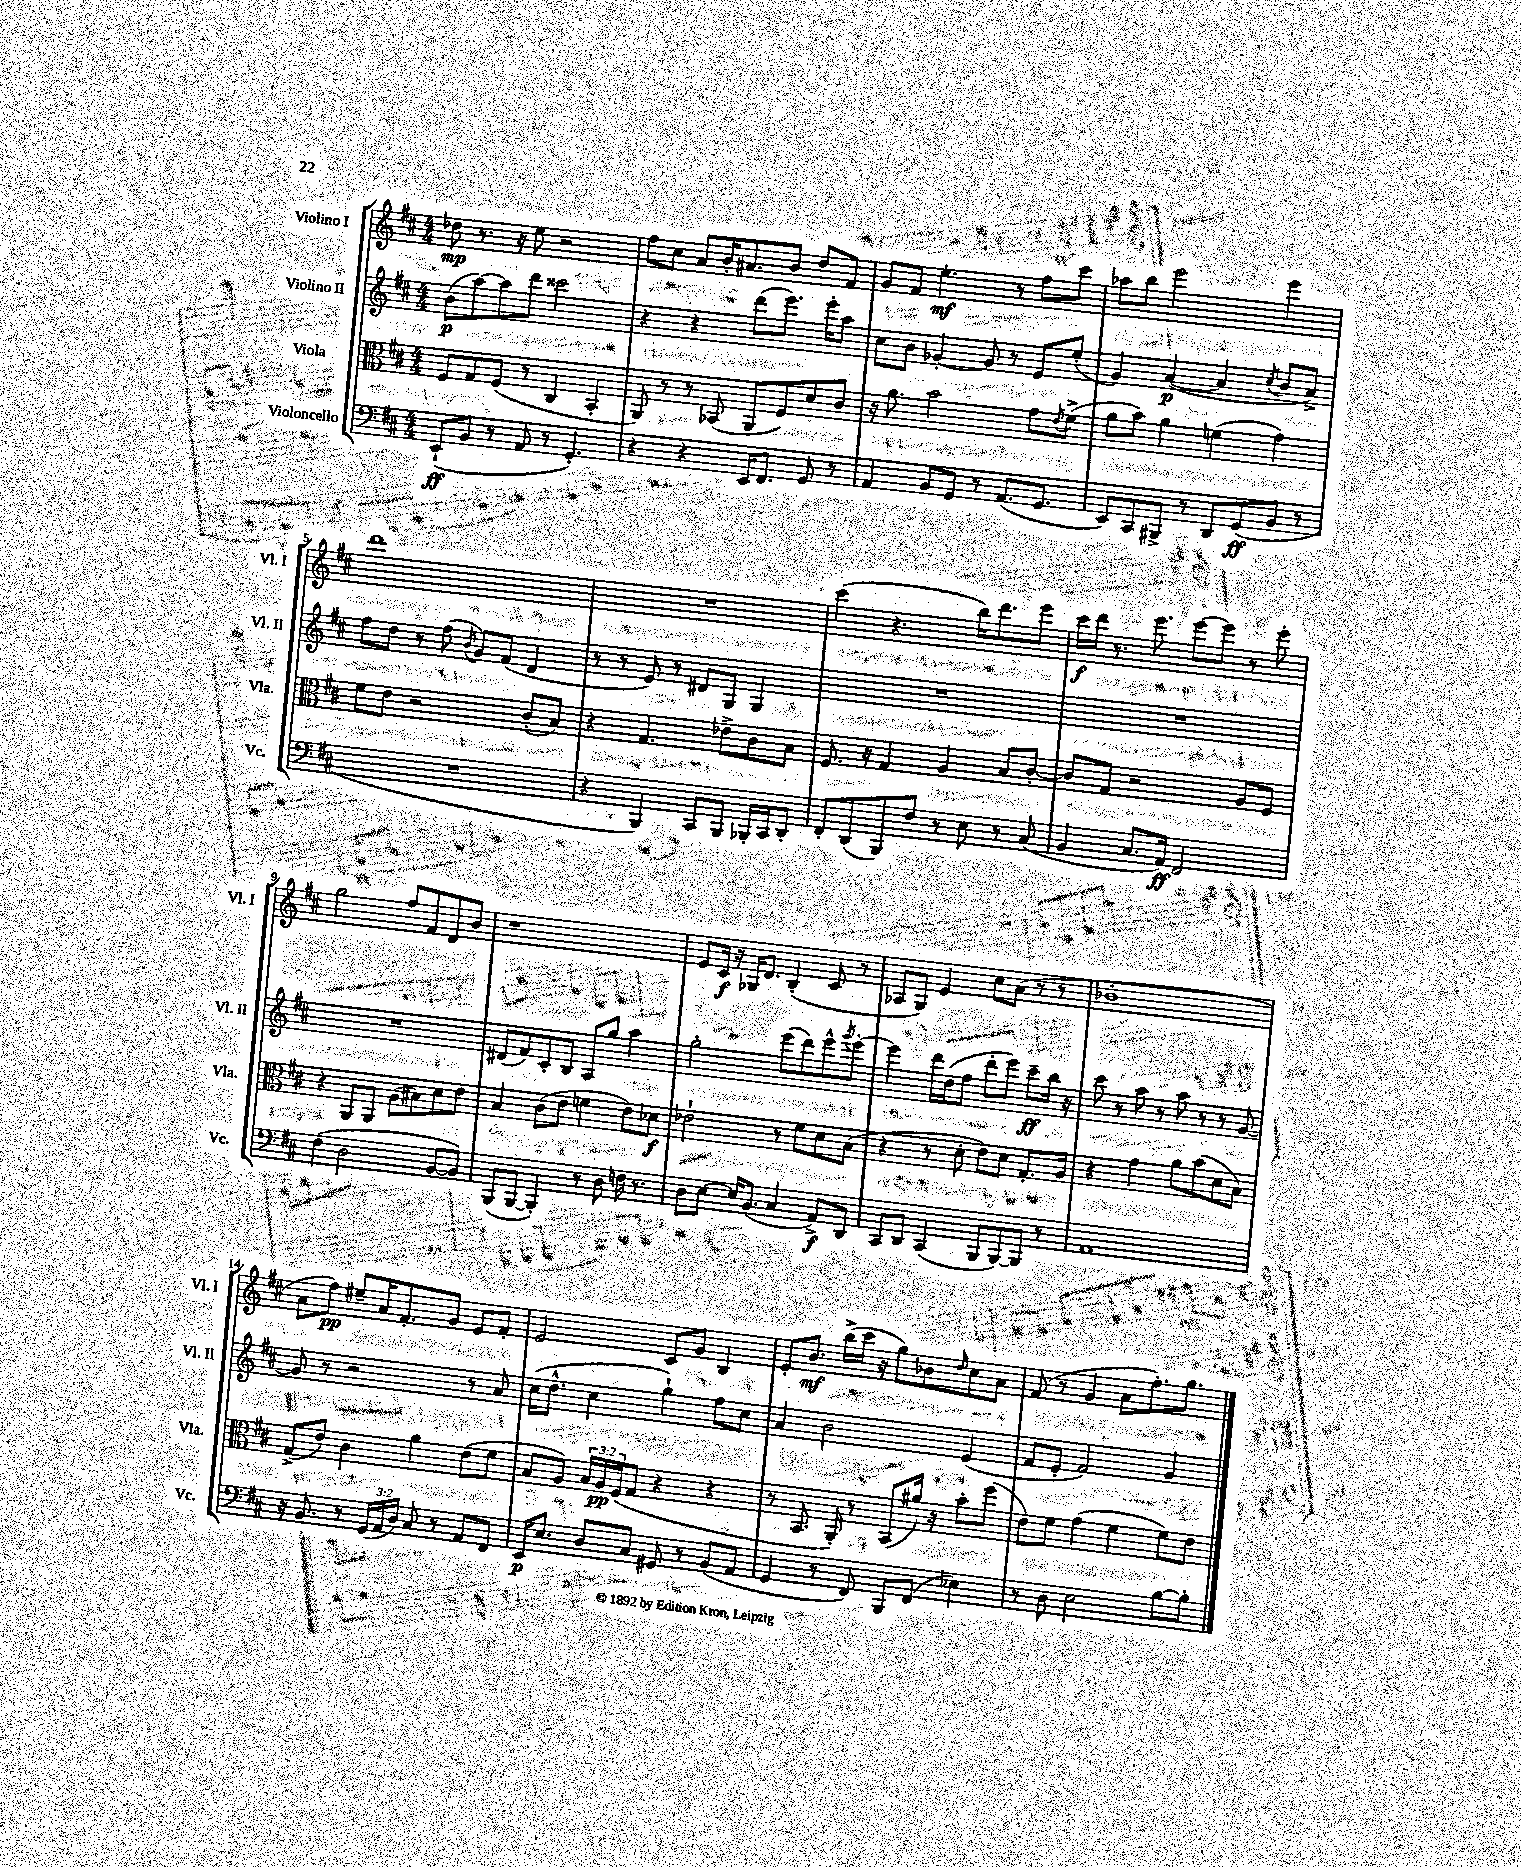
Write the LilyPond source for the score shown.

<<
\new StaffGroup <<
\new Staff = "s0" \with { instrumentName = "Violino I" shortInstrumentName = "Vl. I" } {
    \clef treble \key d \major \numericTimeSignature \time 4/4
    des''8\mp r8. r16 e''8 r2 |
    fis''8 cis''8 a'8 b'16-. ais'8. b'8 d''8 fis'8 |
    g'8 fis'8 e''4.-.\mf r8 fis''8 cis'''8 |
    aes''8 b''8 e'''2 e'''4 |
    d'''1 |
    R1 |
    cis'''4( r4. b''16) d'''8. e'''8 |
    cis'''16\f d'''16 r8. e'''8. e'''8~ e'''8 r8 e'''8-. |
    g''2 fis''8 fis'8 d'8 b'8 |
    r1 |
    e'8 cis'16\f r16 ges16 d'8. b4-.( cis'8 r8 |
    aes8 g8) e'4 cis''8 a'8( r8 r8 |
    bes'1-. |
    a'8 fis''8\pp) eis''8-- a'16 fis'8.-. g'8 e'8 fis'8-. |
    e'2 cis'8 g'8 b4 |
    e'8-. b'8.\mf b''16->( cis'''16 r16 g''8) bes'8 \grace { d''16 } cis''8 a'8 |
    fis'8( r8 g'4 a'8 fis''8.-.) g''8. \bar "|." |
}
\new Staff = "s1" \with { instrumentName = "Violino II" shortInstrumentName = "Vl. II" } {
    \clef treble \key d \major \numericTimeSignature \time 4/4
    b'8\p( a''8~) a''8 d'''8 cisis'''2 |
    r4 r4 d'''8( e'''8.) e'''16-. a''8 |
    cis''8 b'8 ges'4~-. ges'8 r8 e'8 e''8-.( |
    g'4) a'4~\p( a'4 \acciaccatura { cis''8 } b'8 a'8->) |
    fis''8 d''8 r8 fis''8( \acciaccatura { b'8 } g'8) fis'8( d'4 |
    r8 r8 e'8) r8 dis'8 g8 g4 |
    R1 |
    R1 |
    R1 |
    dis'8( fis'8) cis'8-. b8 a8 g''8 a''4 |
    g''2-. e'''8( d'''8) e'''8-^ \acciaccatura { g'''8 } e'''8~-. |
    e'''4 d'''16 d''16( fis''8 d'''8-. e'''8) cis'''8--\ff b''16 r16 |
    cis'''8 r8 a''8 r8 a''8 r8 r8 g'8~ |
    g'8 r8 r2 r8 a'8 |
    cis''16( d''8.-^ cis''4 g''4-!) fis''8 cis''8 |
    a'4 b'2 e'4( |
    fis'8 e'8-. fis'2) g'4 \bar "|." |
}
\new Staff = "s2" \with { instrumentName = "Viola" shortInstrumentName = "Vla." } {
    \clef alto \key d \major \numericTimeSignature \time 4/4 \override Staff.TupletNumber.text = #tuplet-number::calc-fraction-text
    fis8 g8 fis8( r8 cis4 b,4-. |
    a,8) r8 r8 bes,8( a,8 fis8) d'8 cis'8 |
    r16 a'8. b'2 g'8 \acciaccatura { e'8 } fis'8->( |
    a'8 b'8) a'4 f'4( g'4) |
    fis'8 e'8 r2 cis'8-.( b8) |
    r4 g4. ees'8-> cis'8 b8 |
    fis8. r16 g4 a4 b8 cis'8~-. |
    cis'8 g8 r2 a8 fis8 |
    r4 a,8 a,8 a8( bis8) d'8 e'8 |
    b4 cis'8( e'8 f'4 e'8) des'8\f |
    ees'2-! r8 fis'8 d'8 b8( |
    r4 r8 d'8-. e'8) d'8 g8.-. a16 |
    r4 g'4 a'8 b'8( d'8 b8) |
    g8->( e'8) cis'4 a'4 e'8( fis'8 |
    b8 a8) \tuplet 3/2 { b16 a16\pp fis16( } g8 r4 r4 |
    r8 b,8. a,16-.) r8 b,8( ais'16) r16 b'8-. fis''8( |
    e'8) fis'8 g'4( fis'4 fis'8) e'8 \bar "|." |
}
\new Staff = "s3" \with { instrumentName = "Violoncello" shortInstrumentName = "Vc." } {
    \clef bass \key d \major \numericTimeSignature \time 4/4 \override Staff.TupletNumber.text = #tuplet-number::calc-fraction-text
    e,8-!\ff( b,8 r8 a,8 r8 g,4.-.) |
    r4 r4 e,16 fis,8. g,8 r8 |
    a,4 b,8 g,8 r8 a,8.( g,8. |
    e,8) cis,8 bis,,8-> r8 d,8 g,8\ff( b,8 r8 |
    R1 |
    r4 b,,4) cis,8 b,,8 bes,,16-. cis,16 d,8-. |
    fis,8-. d,8( b,,8) fis8 r8 e8 r8 cis8( |
    b,4 cis8. a,16\ff) fis,2 |
    fis4( d2 b,8~ b,8) |
    b,,8( b,,8~ b,,4-.) r8 d8 f16 r8. |
    d8 e8~ e16 b,8.( cis4 a,8->\f) d,8 |
    cis,8 d,8 cis,4( b,,8 b,,8~) b,,8 r8 |
    a,1 |
    r16 b,8. r8 \tuplet 3/2 { g,16( a,16 d16) } cis8 r8 a,8 fis,8 |
    e,16\p e8. d8 cis8 gis,8 r8 b,8( a,8 |
    g,4 r8 fis,8) b,,8 fis,8( ees4) |
    r8 d8 e2 b8~ b8-. \bar "|." |
}
>>
>>
